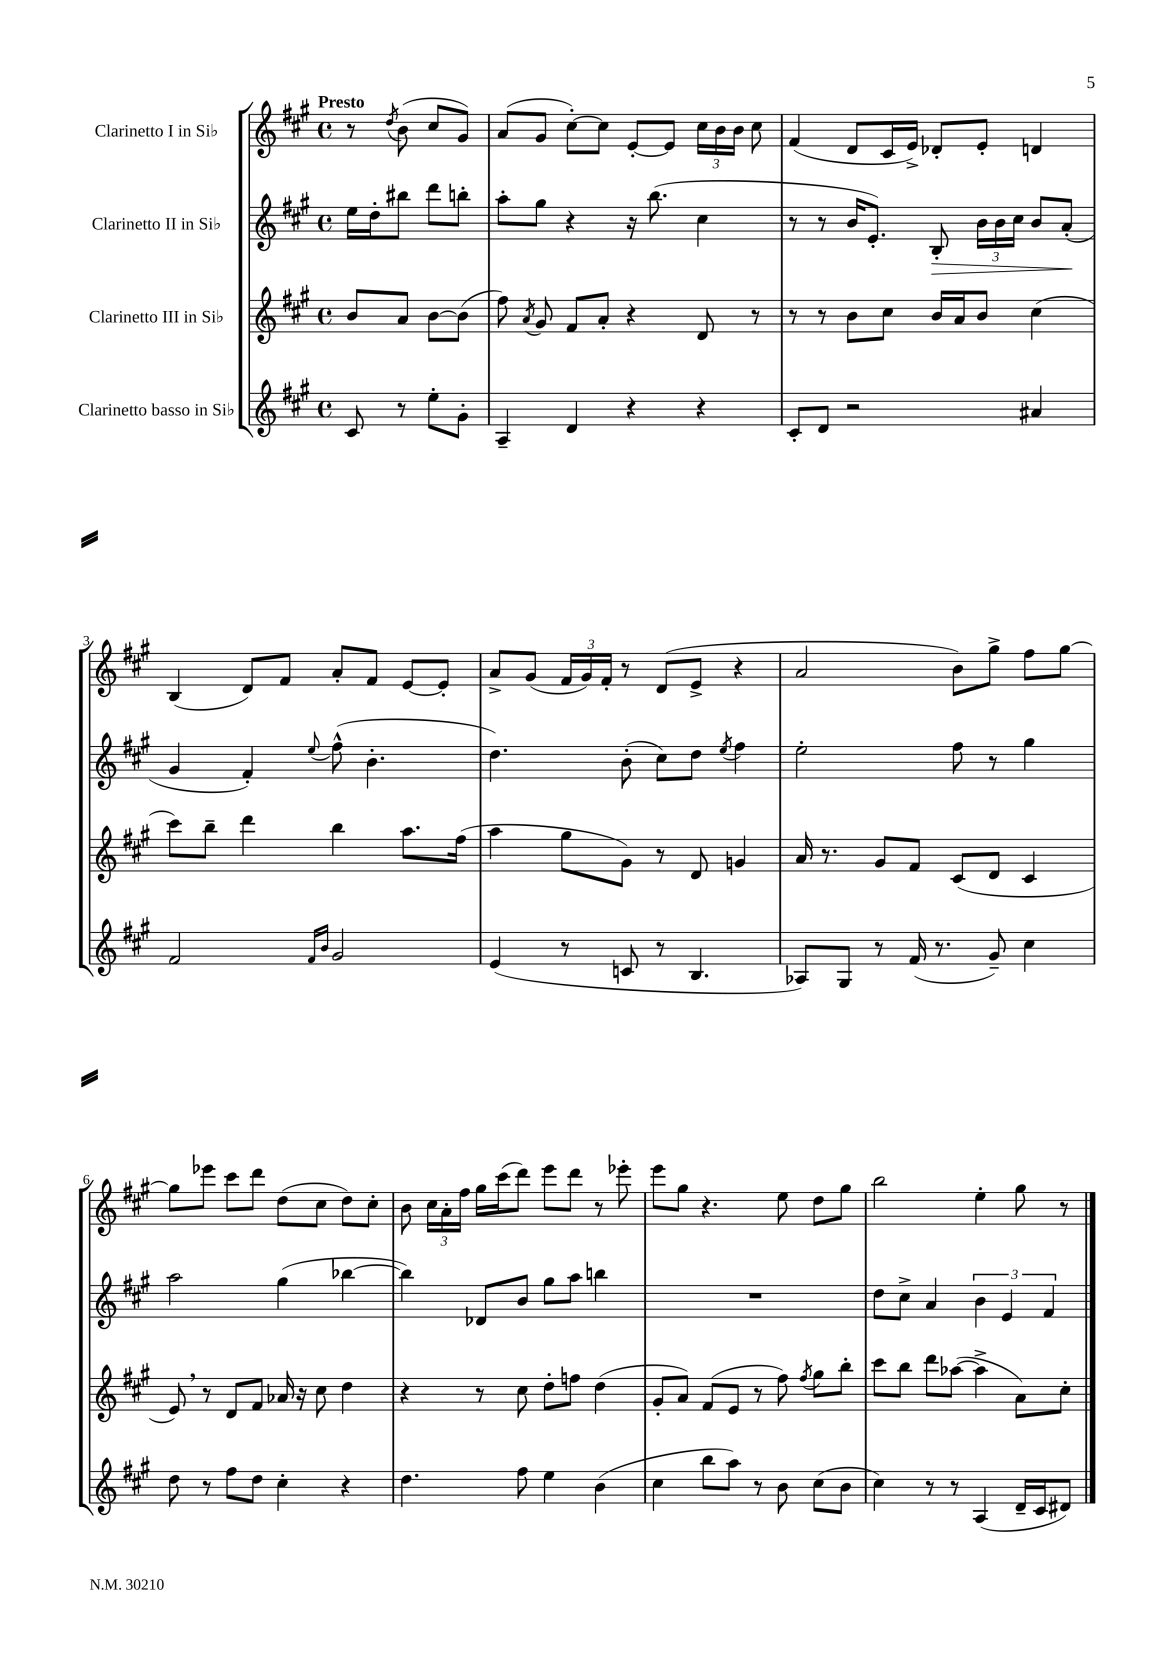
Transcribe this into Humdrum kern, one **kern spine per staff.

**kern	**kern	**kern	**dynam	**kern
*part4	*part3	*part2	*part2	*part1
*staff4	*staff3	*staff2	*staff2	*staff1
*I"Clarinetto basso in Si♭	*I"Clarinetto III in Si♭	*I"Clarinetto II in Si♭	*	*I"Clarinetto I in Si♭
*clefG2	*clefG2	*clefG2	*	*clefG2
*k[f#c#g#]	*k[f#c#g#]	*k[f#c#g#]	*	*k[f#c#g#]
*M4/4	*M4/4	*M4/4	*	*M4/4
*met(c)	*met(c)	*met(c)	*	*met(c)
=	=	=	=	=
!	!	!	!	!LO:TX:a:B:t=Presto
8c#/	8b/L	16ee\LL	.	8r
.	.	16dd'\J	.	.
.	.	.	.	8qdd/
8r	8a/J	8bb#X\J	.	(8b\
8ee'\L	[8b\L	8ddd\L	.	8cc#/L
8g#'\J	(8b\J]	8bbn'\J	.	8g#/J)
=1	=1	=1	=1	=1
4A~/	8ff#\)	8aa'\L	.	(8a/L
.	8qa/	.	.	.
.	8g#/	8gg#\J	.	8g#/J
4d/	8f#/L	4r	.	[8cc#'\L)
.	8a'/J	.	.	8cc#\J]
4r	4r	16r	.	[8e'/L
.	.	(8.bb\	.	.
.	.	.	.	8e/J]
4r	8d/	4cc#\	.	24cc#\LL
.	.	.	.	24b\
.	.	.	.	24b\JJ
.	8r	.	.	8cc#\
=2	=2	=2	=2	=2
8c#'/L	8r	8r	.	(4f#/
8d/J	8r	8r	.	.
2r	8b\L	16b/KL	.	8d/L
.	.	8.e'/J)	.	.
.	8cc#\J	.	.	16c#/L
.	.	.	.	16e^/JJ)
!	!	!	!LO:HP:b	!
.	16b/LL	8B'/	>	8d-X'/L
.	16a/J	.	.	.
.	8b/J	24b\LL	.	8e'/J
.	.	24b\	.	.
.	.	24cc#\JJ	.	.
4a#X/	(4cc#\	8b/L	.	4dn/
.	.	(8a'/J	.	.
.	.	.	]	.
!!LO:LB:g=z
=3	=3	=3	=3	=3
2f#/	8ccc#\L)	4g#/	.	(4B/
.	8bb~\J	.	.	.
.	4ddd\	4f#'/)	.	8d/L)
.	.	.	.	8f#/J
16qqf#/LL	.	.	.	.
16qqb/JJ	.	8qqee/	.	.
2g#/	4bb\	(8ff#^^\	.	8a'/L
.	.	4.b'\	.	8f#/J
.	8.aa\L	.	.	[8e/L
.	.	.	.	8e'/J]
.	(16ff#\Jk	.	.	.
=4	=4	=4	=4	=4
(4e/	4aa\	4.dd\)	.	8a^/L
.	.	.	.	(8g#/J
8r	8gg#\L	.	.	24f#/LL
.	.	.	.	24g#/)
.	.	.	.	24f#'/JJ
8cn/	8g#\J)	(8b'\	.	8r
8r	8r	8cc#\L)	.	(8d/L
4.B/	8d/	8dd\J	.	8e^/J
.	.	8qee/	.	.
.	4gn/	4ff#\	.	4r
=5	=5	=5	=5	=5
8A-X/L)	16a/	2ee'\	.	2a/
.	8.r	.	.	.
8G#/J	.	.	.	.
8r	8g#/L	.	.	.
(16f#/	8f#/J	.	.	.
8.r	.	.	.	.
.	(8c#/L	8ff#\	.	8b\L)
8g#~/)	8d/J	8r	.	8gg#^\J
4cc#\	4c#/	4gg#\	.	8ff#\L
.	.	.	.	[8gg#\J
!!LO:LB:g=z
=6	=6	=6	=6	=6
8dd\	8e,/)	2aa\	.	8gg#\L]
8r	8r	.	.	8eee-X\J
8ff#\L	8d/L	.	.	8ccc#\L
8dd\J	8f#/J	.	.	8ddd\J
4cc#'\	16a-X/	(4gg#\	.	(8dd\L
.	16r	.	.	.
.	8cc#\	.	.	8cc#\J
4r	4dd\	[4bb-X\	.	8dd\L)
.	.	.	.	8cc#'\J
=7	=7	=7	=7	=7
4.dd\	4r	4bb-\])	.	8b\
.	.	.	.	24cc#\LL
.	.	.	.	24a'\
.	.	.	.	24ff#\JJ
.	8r	8d-X/L	.	16gg#\LL
.	.	.	.	(16ccc#\J
8ff#\	8cc#\	8b/J	.	8ddd\J)
4ee\	8dd'\L	8gg#\L	.	8eee\L
.	8ffn\J	8aa\J	.	8ddd\J
(4b\	(4dd\	4bbn\	.	8r
.	.	.	.	8eee-X'\
=8	=8	=8	=8	=8
4cc#\	8g#'/L	1r	.	8eee\L
.	8a/J)	.	.	8gg#\J
8bb\L	(8f#/L	.	.	4.r
8aa\J)	8e/J	.	.	.
8r	8r	.	.	.
8b\	8ff#\)	.	.	8ee\
.	8qff#/	.	.	.
(8cc#\L	8gg#\L	.	.	8dd\L
8b\J	8bb'\J	.	.	8gg#\J
=9	=9	=9	=9	=9
4cc#\)	8ccc#\L	8dd\L	.	2bb\
.	8bb\J	8cc#^\J	.	.
8r	8ddd\L	4a/	.	.
8r	([8aa-X\J	.	.	.
(4A/	4aa-^\]	6b\	.	4ee'\
.	.	6e/	.	.
16d~/LL	8a\L)	.	.	8gg#\
16c#/J	.	.	.	.
.	.	6f#/	.	.
8d#X/J)	8cc#'\J	.	.	8r
==	==	==	==	==
*-	*-	*-	*-	*-
